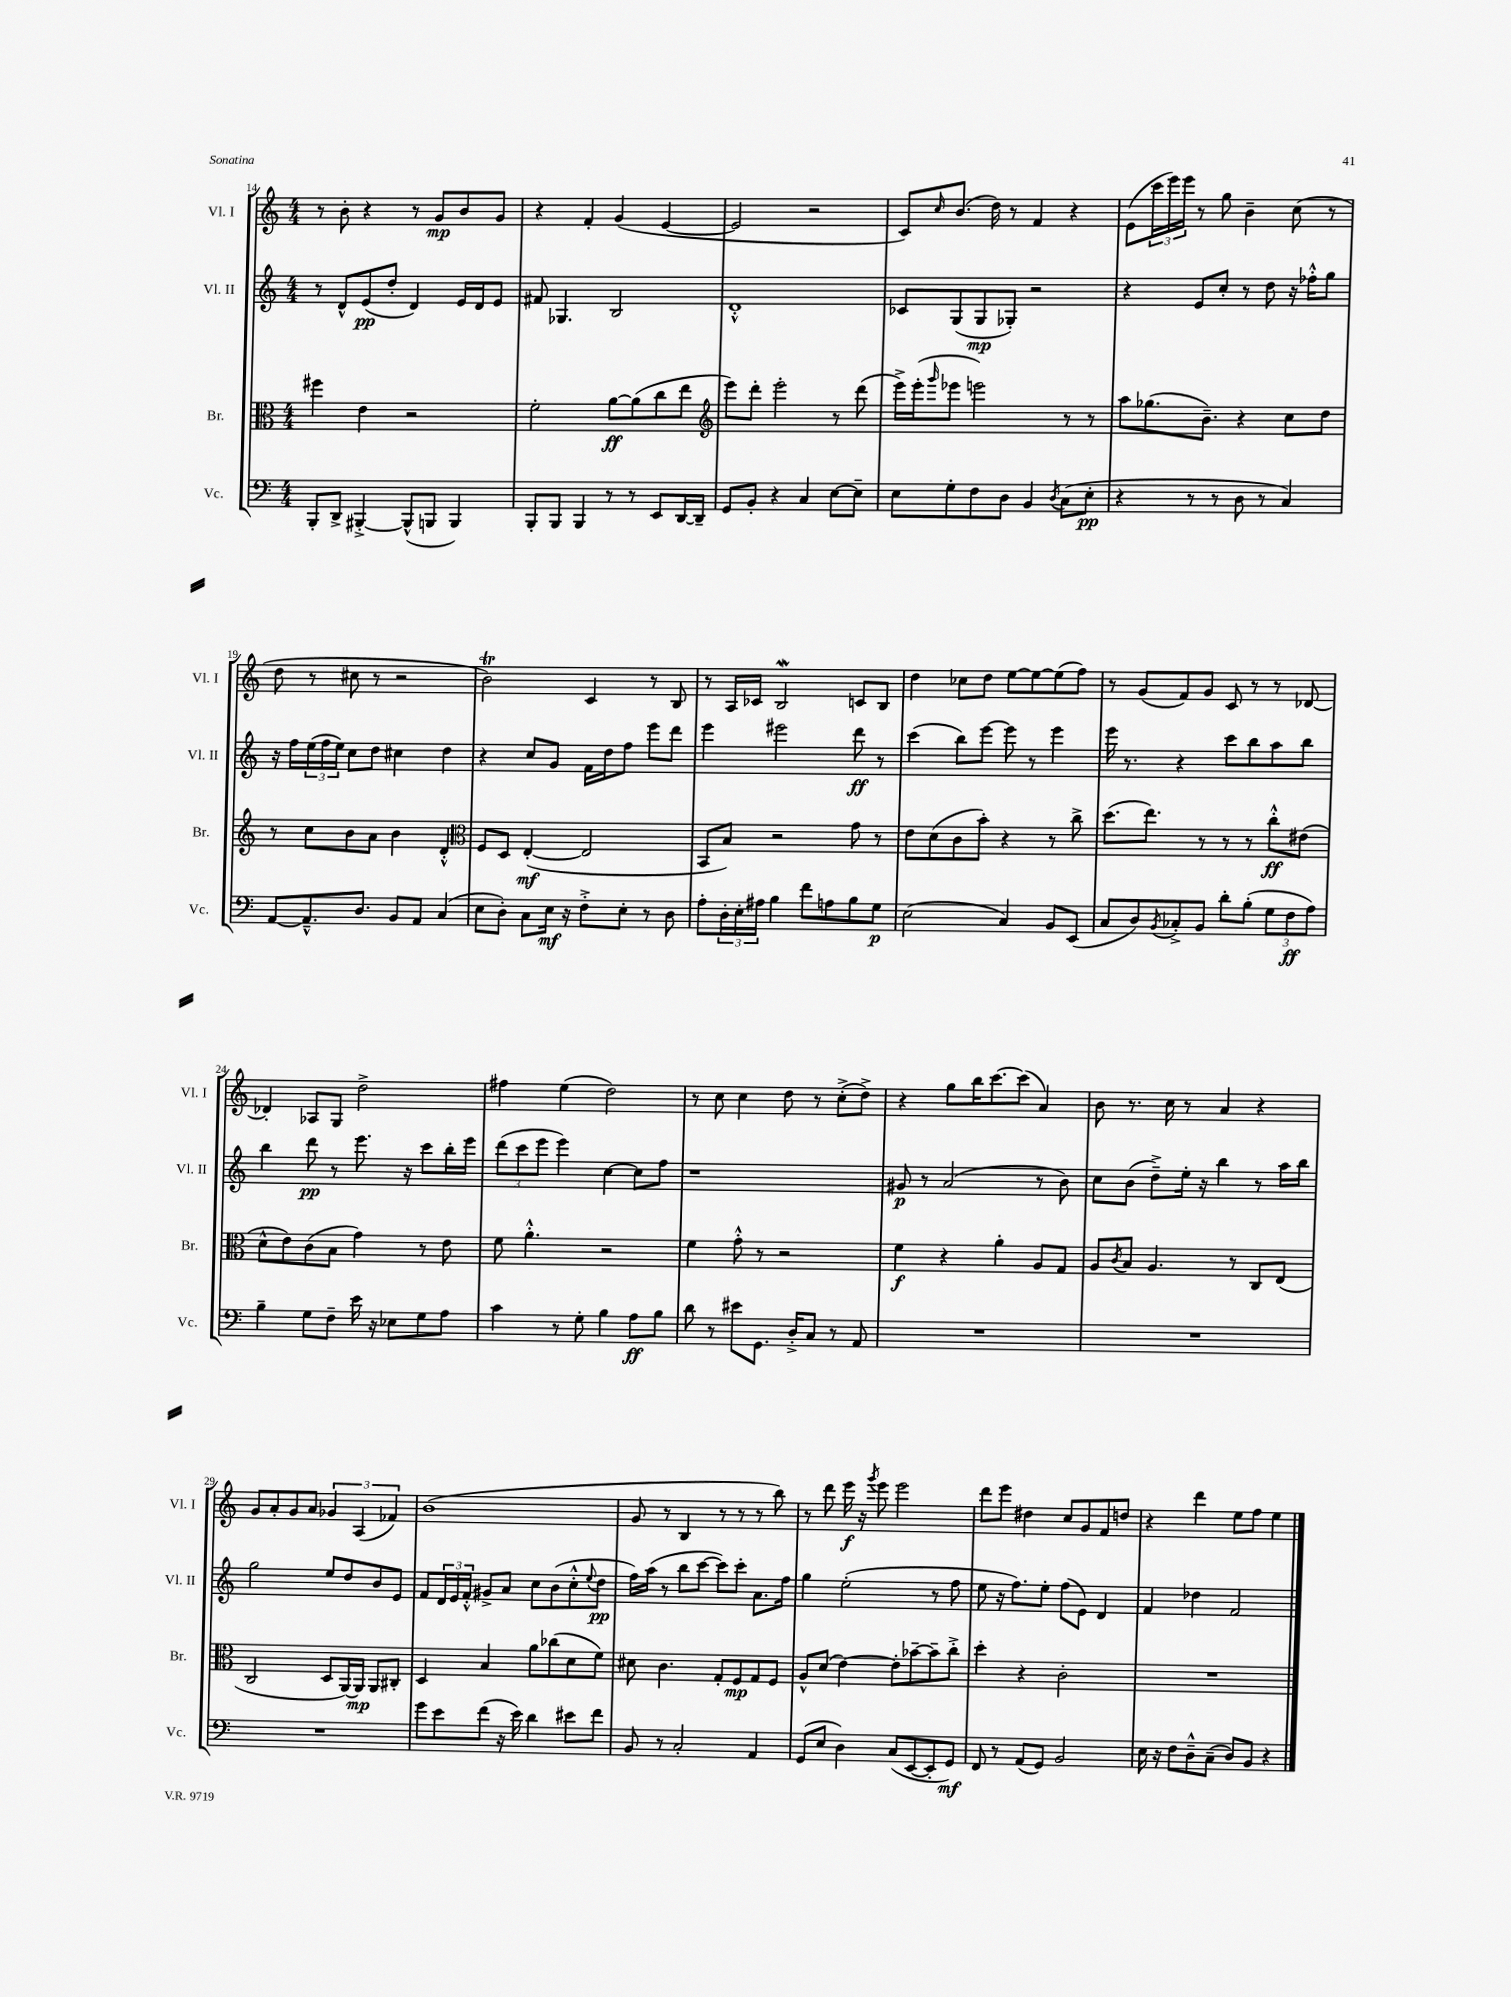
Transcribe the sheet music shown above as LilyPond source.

<<
\new StaffGroup <<
\new Staff = "s0" \with { instrumentName = "Vl. I" shortInstrumentName = "Vl. I" } {
    \clef treble \key c \major \numericTimeSignature \time 4/4
    r8 b'8-. r4 r8 g'8\mp b'8 g'8 |
    r4 f'4-. g'4( e'4~ |
    e'2 r2 |
    c'8) \grace { c''16 } b'8.( d''16) r8 f'4 r4 |
    e'8( \tuplet 3/2 { c'''16 e'''16) e'''16 } r8 g''8 b'4-- c''8( r8 |
    d''8 r8 cis''8 r8 r2 |
    b'2\trill) c'4 r8 b8 |
    r8 a16 ces'16 b2\mordent c'8 b8 |
    d''4 ces''8 d''8 e''8~ e''8~ e''8( f''8) |
    r8 g'8( f'8) g'8 c'8 r8 r8 des'8~ |
    des'4-. aes8 g8 d''2-> |
    fis''4 e''4( d''2) |
    r8 c''8 c''4 d''8 r8 c''8-.->( d''8->) |
    r4 g''8 b''16 c'''8.~ c'''8( a'4) |
    b'8 r8. c''16 r8 a'4 r4 |
    g'8 a'8-. g'8 a'8 \tuplet 3/2 { ges'4 a4( fes'4) } |
    b'1( |
    g'8 r8 b4 r8 r8 r8 b''8) |
    r8 d'''8 e'''16\f r16 \acciaccatura { g'''8 } e'''8 e'''2 |
    d'''8 e'''8 dis''4 c''8 g'8 f'8 d''8 |
    r4 d'''4 e''8 f''8 e''4 \bar "|." |
}
\new Staff = "s1" \with { instrumentName = "Vl. II" shortInstrumentName = "Vl. II" } {
    \clef treble \key c \major \numericTimeSignature \time 4/4
    r8 d'8-^ e'8\pp( d''8-. d'4) e'16 d'16 e'8 |
    fis'8 ges4. b2 |
    d'1-.-^ |
    ces'8 g8( g8\mp ges8-.) r2 |
    r4 e'8 c''8-. r8 d''8 r16 fes''16-.-^ g''8 |
    r16 f''16 \tuplet 3/2 { e''16( f''16 e''16) } c''8 d''8 cis''4 d''4 |
    r4 c''8 g'8 f'16 d''16 f''8 e'''8 d'''8 |
    e'''4 eis'''2 d'''8\ff r8 |
    c'''4( b''8) e'''8~ e'''8 r8 e'''4 |
    e'''16 r8. r4 c'''8 b''8 a''8 b''8 |
    b''4 d'''8\pp r8 e'''8. r16 c'''8 b''16-. e'''16 |
    \tuplet 3/2 { d'''8( c'''8 e'''8 } e'''4) c''4~ c''8 f''8 |
    r1 |
    gis'8\p r8 a'2( r8 b'8) |
    c''8 b'8( d''8--->) e''16-. r16 b''4 r8 a''16 b''16 |
    g''2 e''8 d''8 b'8 e'8 |
    f'8 \tuplet 3/2 { d'16 e'16 f'16-.-^ } gis'8-> a'8 c''8 b'8( c''8-.-^ \appoggiatura { e''8 } d''8\pp |
    f''16) a''16( r8 b''8 c'''8~ c'''8) c'''8-. a'8. f''16 |
    g''4 e''2-.( r8 f''8 |
    e''8 r16 f''8.) e''8-. f''8( e'8) d'4 |
    f'4 des''4 f'2 \bar "|." |
}
\new Staff = "s2" \with { instrumentName = "Br." shortInstrumentName = "Br." } {
    \clef alto \key c \major \numericTimeSignature \time 4/4
    fis''4 e'4 r2 |
    f'2-. a'8~\ff a'8( c''8 e''8 |
    \clef treble e'''8) d'''8-. e'''2-. r8 d'''8( |
    e'''16->) e'''16-.( \grace { g'''16 } ees'''8 e'''2) r8 r8 |
    a''8 ges''8.( b'8.--) r4 c''8 d''8 |
    r8 c''8 b'8 a'8 b'4 d'4-.-^ |
    \clef alto f8 d8 e4~-.\mf( e2 |
    b,8 b8) r2 g'8 r8 |
    e'8 d'8( c'8 b'8-.) r4 r8 c''8-> |
    d''8.( e''8.) r8 r8 r8 c''8-.-^\ff eis'8( |
    d'8-^ e'8) c'8( b8 g'4) r8 e'8 |
    f'8 a'4.-.-^ r2 |
    f'4 g'8-.-^ r8 r2 |
    f'4\f r4 a'4-. a8 g8 |
    a8 \acciaccatura { c'8 } b8 a4. r8 c8 e8( |
    c2 d8 a,16~) a,16\mp a,8 cis8-. |
    d4 b4 a'8 ces''8( d'8 f'8) |
    dis'8 c'4. g8-. f8\mp g8 f8 |
    a8-^ d'8( e'4~) e'8-. bes'8~-- bes'8-- c''8-.-> |
    d''4-. r4 c'2-. |
    R1 \bar "|." |
}
\new Staff = "s3" \with { instrumentName = "Vc." shortInstrumentName = "Vc." } {
    \clef bass \key c \major \numericTimeSignature \time 4/4
    b,,8-. d,8-> bis,,4~-.-> bis,,8-^( b,,8 b,,4) |
    b,,8-. b,,8 b,,4 r8 r8 e,8 d,16~ d,16-- |
    g,8 b,8-. r4 c4 e8~ e8-- |
    e8 g8-. f8 d8 b,4 \acciaccatura { d8 } c8( e8-.\pp |
    r4 r8 r8 d8 r8 c4) |
    a,8~ a,8.---^ d8. b,8 a,8 c4( |
    e8 d8-.) c8 e16\mf r16 f8-.-> e8-. r8 d8 |
    a8-. \tuplet 3/2 { d16-. e16-. ais16 } b4 f'8 a8 b8 g8\p |
    e2( c4) b,8 e,8( |
    c8 d8) \acciaccatura { b,8 } ces8-.-> b,8 d'8-. b8-.( \tuplet 3/2 { g8 f8\ff a8) } |
    b4-- g8 f8-- e'16 r16 ees8 g8 a8 |
    c'4 r8 g8-. b4 a8\ff b8 |
    d'8 r8 eis'8 g,8. d16-.-> c8 r8 a,8 |
    R1 |
    R1 |
    R1 |
    g'8 e'8 f'8( r16 e'16) d'4 eis'8 f'8 |
    b,8 r8 c2-. a,4 |
    g,8( e8 d4) c8( e,8~ e,8-. g,8\mf) |
    f,8 r8 a,8( g,8) b,2 |
    e16 r16 f8 d8---^ c8--( d8) b,8 r4 \bar "|." |
}
>>
>>
\layout { \context { \Score currentBarNumber = #14 } }
